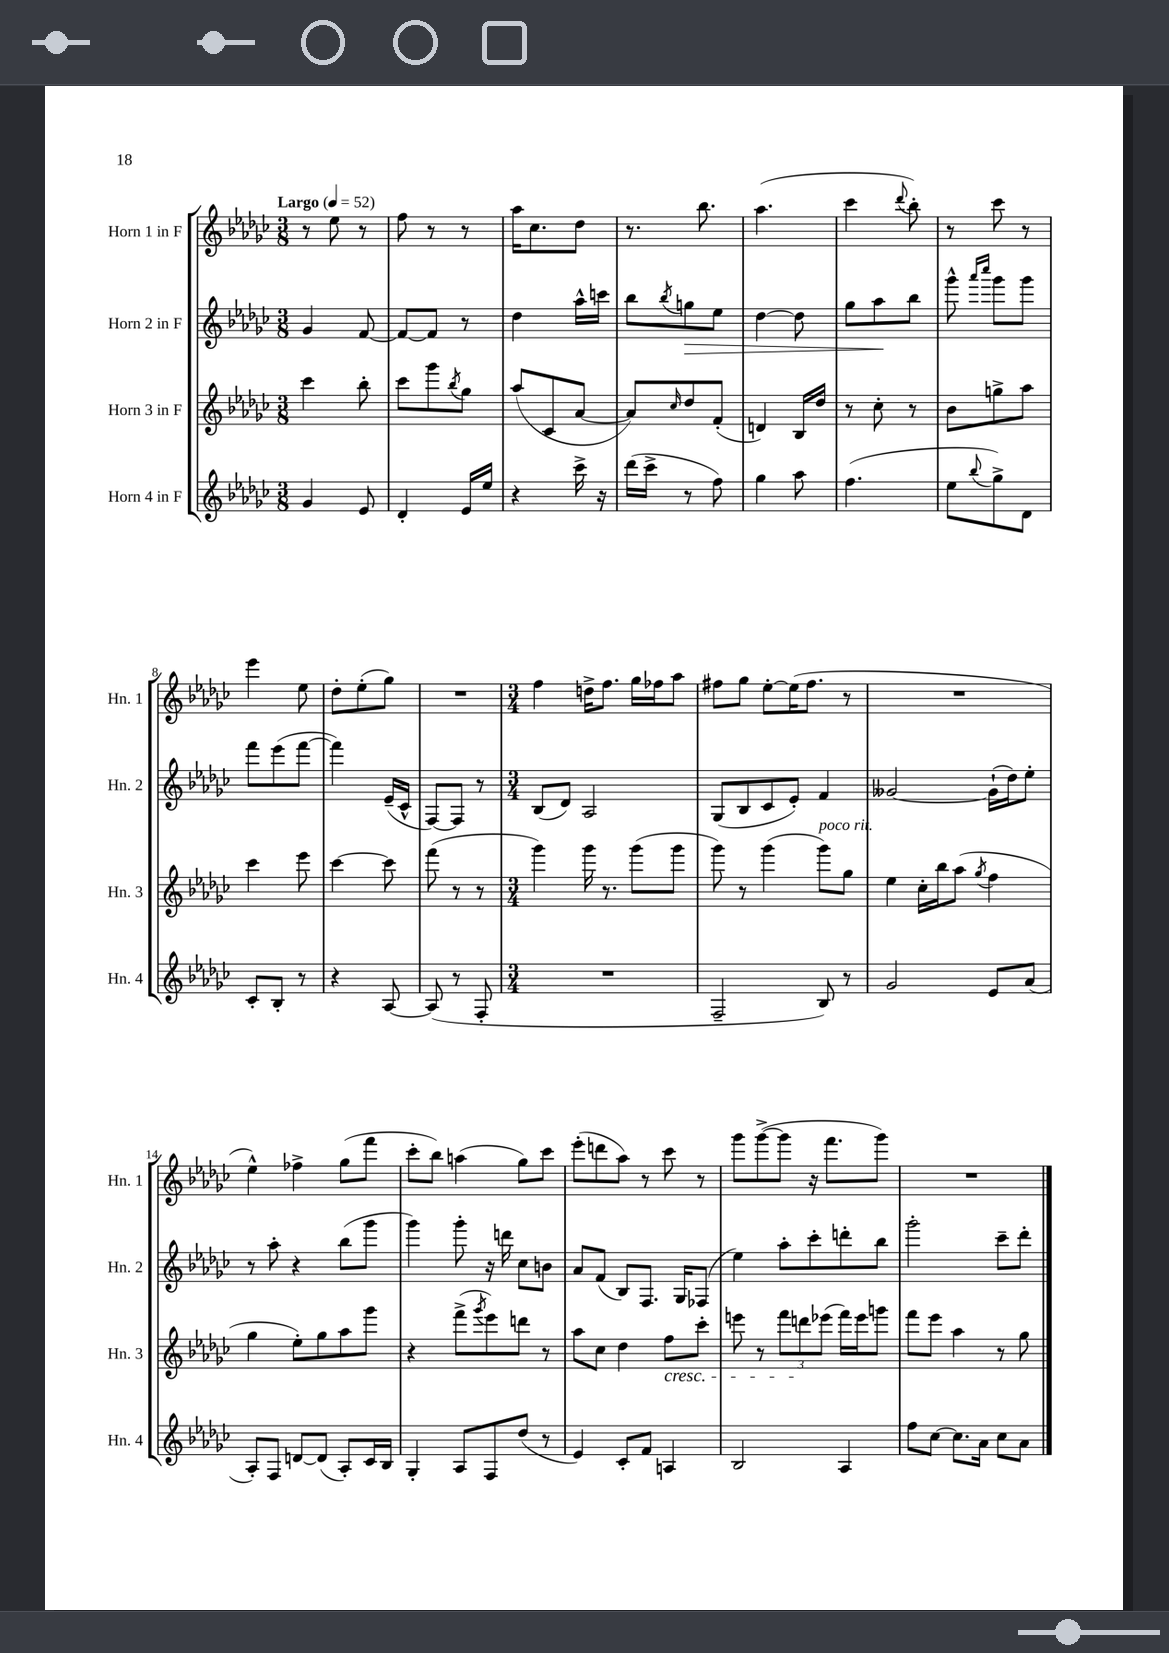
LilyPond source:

<<
\new StaffGroup <<
\new Staff = "s0" \with { instrumentName = "Horn 1 in F" shortInstrumentName = "Hn. 1" } {
    \clef treble \key ges \major \numericTimeSignature \time 3/8 \tempo "Largo" 4 = 52
    r8 ees''8 r8 |
    f''8 r8 r8 |
    aes''16 ces''8. des''8 |
    r8. bes''8. |
    aes''4.( |
    ces'''4 \appoggiatura { des'''8 } bes''8-.) |
    r8 ces'''8 r8 |
    ees'''4 ees''8 |
    des''8-. ees''8-.( ges''8) |
    R4. |
    \numericTimeSignature \time 3/4 f''4 d''16-> f''8. ges''16 fes''16 aes''8 |
    fis''8 ges''8 ees''8~-. ees''16( fis''8. r8 |
    R2. |
    ees''4-^) fes''4-> ges''8( f'''8 |
    ces'''8-. bes''8) a''4( ges''8) ces'''8 |
    ees'''8-.( d'''8 aes''8) r8 ces'''8 r8 |
    ges'''8 ges'''8~->( ges'''8 r16 f'''8. ges'''8) |
    R2. \bar "|." |
}
\new Staff = "s1" \with { instrumentName = "Horn 2 in F" shortInstrumentName = "Hn. 2" } {
    \clef treble \key ges \major \numericTimeSignature \time 3/8
    ges'4 f'8~ |
    f'8~ f'8 r8 |
    des''4 aes''16-^ c'''16 |
    bes''8 \acciaccatura { bes''8 } g''8\> ees''8 |
    des''4~ des''8 |
    ges''8 aes''8\! bes''8 |
    ges'''8-^ \grace { aes'''16 ces''''16 } ges'''8 ges'''8 |
    f'''8 ees'''8( f'''8~ |
    f'''4) ees'16--( ces'16-^ |
    f8~) f8 r8 |
    \numericTimeSignature \time 3/4 bes8( des'8) aes2 |
    ges8( bes8 ces'8 ees'8-.) f'4 |
    geses'2~ geses'16-!( des''16) ees''8-. |
    r8 aes''8-. r4 bes''8( ges'''8 |
    ges'''4) ges'''8-. r16 d'''16 ces''8 b'8 |
    aes'8 f'8( bes8) f8. ges16 fes8( |
    ees''4) aes''8-. ces'''8-. d'''8-. bes''8 |
    ges'''2-. ces'''8-- des'''8-. \bar "|." |
}
\new Staff = "s2" \with { instrumentName = "Horn 3 in F" shortInstrumentName = "Hn. 3" } {
    \clef treble \key ges \major \numericTimeSignature \time 3/8
    ces'''4 bes''8-. |
    ces'''8 ges'''8 \acciaccatura { bes''8 } ges''8 |
    aes''8( ces'8 aes'8~ |
    aes'8) \grace { ces''16 } des''8 f'8-.( |
    d'4) bes16 des''16 |
    r8 ces''8-. r8 |
    bes'8 g''8-> aes''8 |
    ces'''4 ees'''8 |
    ces'''4~ ces'''8 |
    f'''8( r8 r8 |
    \numericTimeSignature \time 3/4 ges'''4) ges'''16 r8. ges'''8( ges'''8 |
    ges'''8) r8 ges'''4( ges'''8^\markup { \italic "poco rit." }) ges''8 |
    ees''4 ces''16-. bes''16 aes''8( \acciaccatura { ges''8 } f''4 |
    ges''4 ees''8-.) ges''8 aes''8 ges'''8 |
    r4 f'''8->( \acciaccatura { ges'''8 } ees'''8) d'''8 r8 |
    aes''8 ces''8 des''4 f''8\cresc ces'''8-. |
    e'''8 r8 \tuplet 3/2 { f'''8 d'''8\! ees'''8( } f'''16) ees'''16 g'''8 |
    f'''8 ees'''8 aes''4 r8 ges''8 \bar "|." |
}
\new Staff = "s3" \with { instrumentName = "Horn 4 in F" shortInstrumentName = "Hn. 4" } {
    \clef treble \key ges \major \numericTimeSignature \time 3/8
    ges'4 ees'8 |
    des'4-. ees'16 ees''16 |
    r4 ces'''16-> r16 |
    des'''16( ces'''16-> r8 f''8) |
    ges''4 aes''8 |
    f''4.( |
    ees''8 \appoggiatura { bes''8 } ges''8->) des'8 |
    ces'8-. bes8-. r8 |
    r4 aes8~ |
    aes8( r8 f8-. |
    \numericTimeSignature \time 3/4 R2. |
    f2-- bes8) r8 |
    ges'2 ees'8 aes'8( |
    aes8-.) f8 d'8~ d'8( aes8-.) ces'16 bes16 |
    ges4-. aes8 f8 des''8( r8 |
    ees'4) ces'8-. f'8 a4 |
    bes2 aes4 |
    f''8 ces''8~ ces''8. aes'16 ces''8 aes'8 \bar "|." |
}
>>
>>
